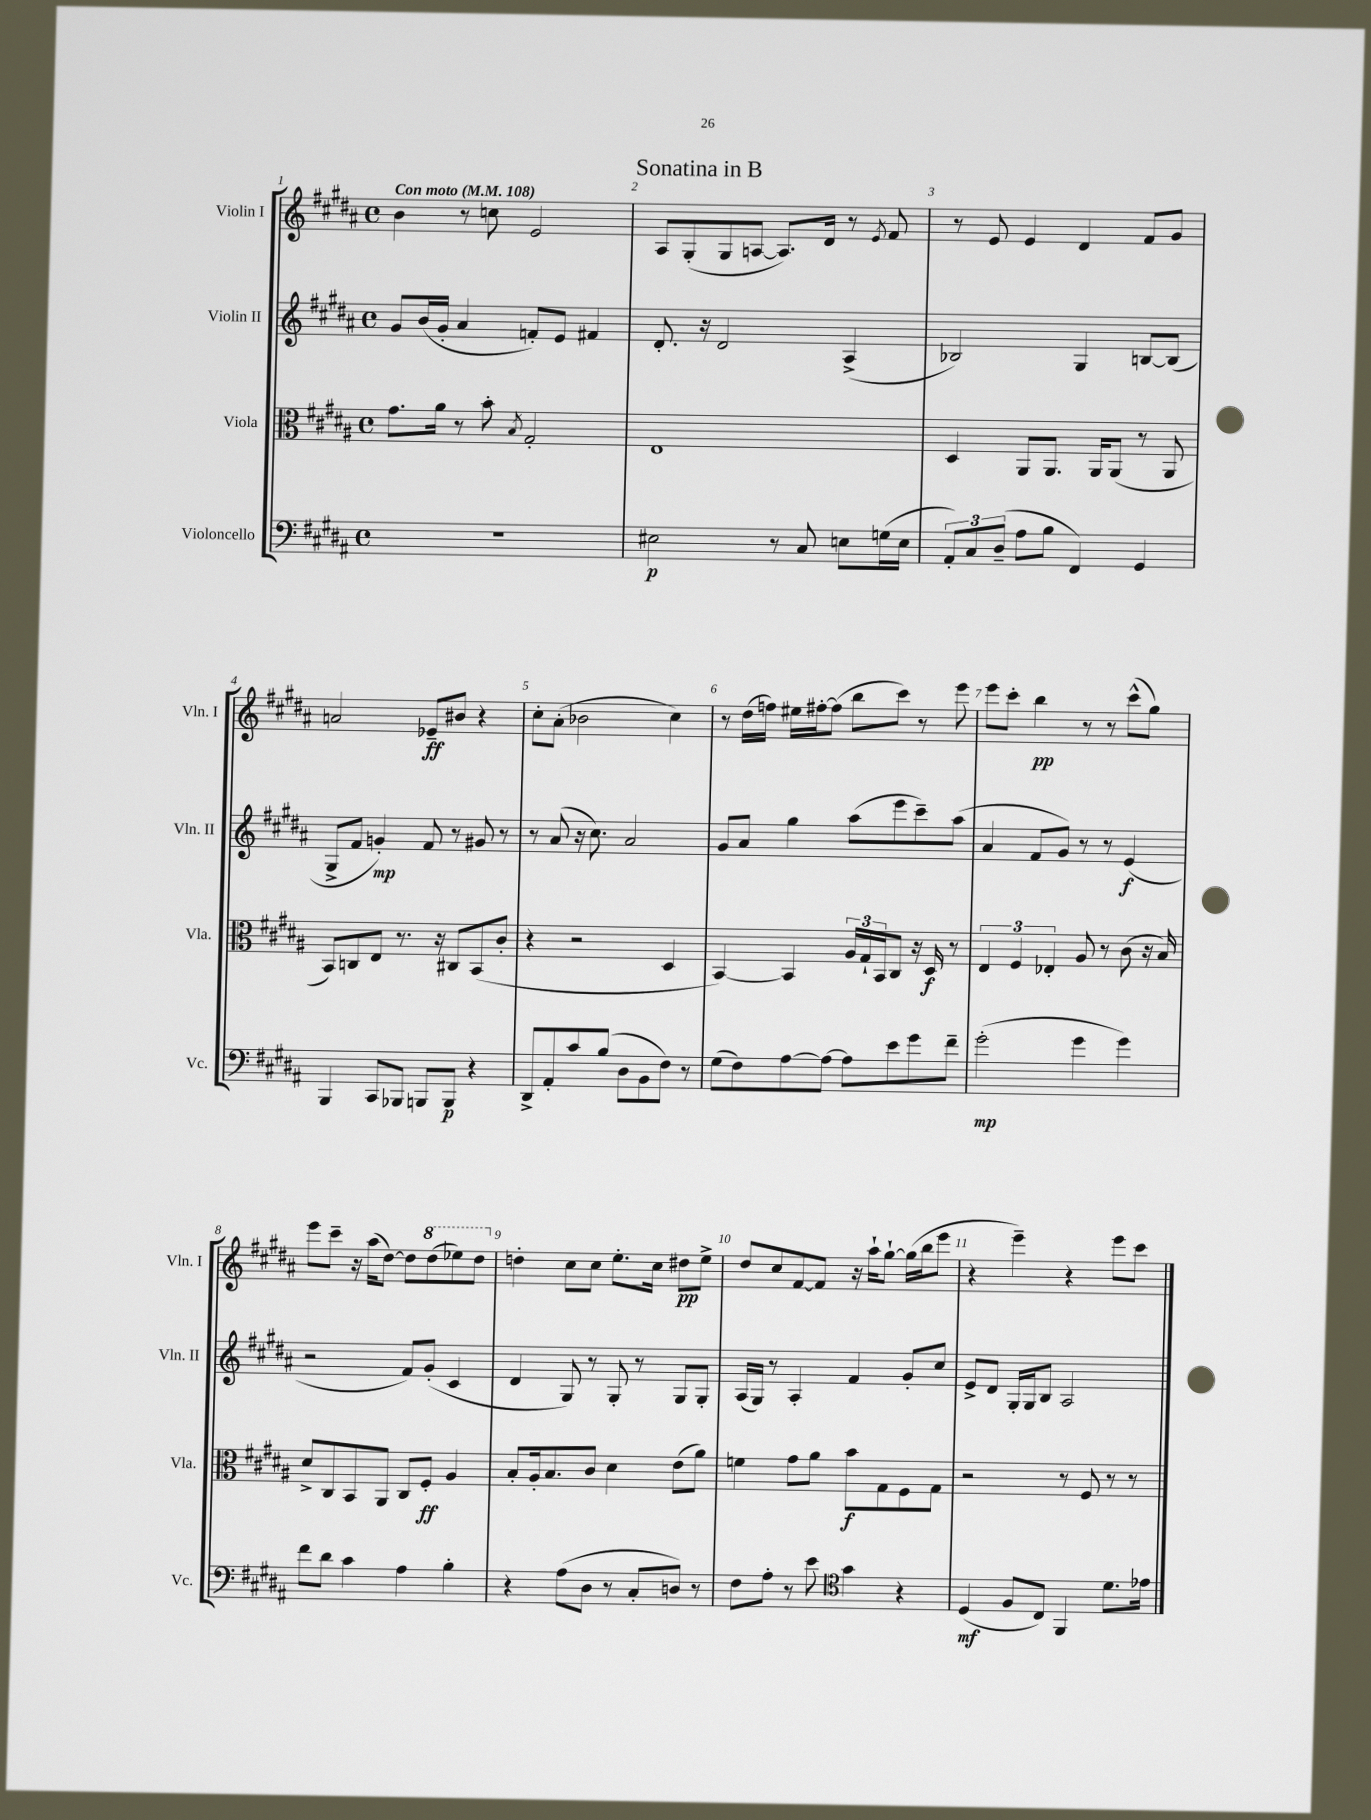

**kern	**kern	**kern	**kern
*staff4	*staff3	*staff2	*staff1
*clefF4	*clefC3	*clefG2	*clefG2
*k[f#c#g#d#a#]	*k[f#c#g#d#a#]	*k[f#c#g#d#a#]	*k[f#c#g#d#a#]
*M4/4	*M4/4	*M4/4	*M4/4
*met(c)	*met(c)	*met(c)	*met(c)
*MM108	*MM108	*MM108	*MM108
1r	8.g#	8g#	4b
.	.	(16b	.
.	16a#	16g#'	.
.	8r	4a#	8r
.	8b'	.	8cc
.	8qB	.	.
.	2G#'	8f')	2e
.	.	8e	.
.	.	4f#	.
=	=	=	=
2E#	1E	8.d#'	8A#
.	.	.	(8G#'
.	.	16r	.
.	.	2d#	8G#
.	.	.	[8A
8r	.	.	8.A])
8C#	.	.	.
.	.	.	16d#
8E	.	(4A#^	8r
.	.	.	8qe
(16G	.	.	8f#
16E	.	.	.
=	=	=	=
12AA#')	4D#	2B-)	8r
12C#	.	.	.
.	.	.	8e
(12D#~	.	.	.
8A#	8AA#	.	4e
8B	8.AA#	.	.
4FF#)	.	4G#	4d#
.	16AA#	.	.
.	(8AA#	.	.
4GG#	8r	[8B	8f#
.	8AA#	(8B]	8g#
=	=	=	=
4BBB	8BB)	8G#^	2a
.	8C	8f#	.
8CC#	8E	4g')	.
8BBB-	8.r	.	.
8BBB	.	8f#	8e-~
.	16r	.	.
8BBB	8C#	8r	8b#
4r	(8BB	8g#	4r
.	8c#'	8r	.
=	=	=	=
8DD#^	4r	8r	8cc#'
8AA#'	.	(8a#	(8a#'
8c#	2r	16r	2b-
.	.	8.cc#)	.
(8B	.	.	.
8D#	.	2a#	.
8BB	.	.	.
8F#)	4D#	.	4cc#)
8r	.	.	.
=	=	=	=
(8G#	[4BB)	8g#	8r
8F#)	.	8a#	(16dd#
.	.	.	16ff)
[8A#	4BB]	4gg#	16ee#
.	.	.	[16ff#'
8A#_	.	.	(8ff#]
8A#]	24A#	(8aa#	8bb
.	24G#`	.	.
.	24BB	.	.
8e	8C#	8eee	8ccc#)
8g#	16r	8ccc#~)	8r
.	16D#	.	.
8f#~	8r	(8aa#	8eee
=	=	=	=
(2g#'	6E	4a#	8eee
.	.	.	8ccc#'
.	6F#	.	.
.	.	8f#	4bb
.	6E-'	.	.
.	.	8g#)	.
4g#	8A#	8r	8r
.	8r	8r	8r
4g#)	(8c#	(4e	(8ccc#^^
.	16r	.	8gg#)
.	16B)	.	.
=	=	=	=
8f#	8d#^	2r	8eee
8d#	8C#	.	8ccc#~
4c#	8BB	.	16r
.	.	.	(16aa#
.	8AA#	.	[8dd#)
4A#	8C#	8f#)	8dd#]
.	8F#'	(8g#'	(8ddd#
4B'	4A#	4c#	8eee-)
.	.	.	8ddd#
=	=	=	=
4r	8B'	4d#	4dd'
.	16A#'	.	.
.	8.B	.	.
(8A#	.	8G#)	8cc#
8D#	8c#	8r	8cc#
8r	4d#	8G#'	8.ee'
8C#'	.	8r	.
.	.	.	16cc#
8D)	(8e	8G#	8dd#
8r	8a#)	8G#'	8ee^
=	=	=	=
8F#	4f	(16A#	8dd#
.	.	16G#)	.
8A#'	.	8r	8cc#
8r	8g#	4A#'	[8f#
8e	8a#	.	8f#]
*clefC4	*	*	*
4g#	8b	4f#	16r
.	.	.	16aa#`
.	8G#	.	[8gg#`
4r	8F#	8g#'	(16gg#]
.	.	.	16bb
.	8G#	8cc#	8eee
=	=	=	=
(4D#	2r	8e^	4r
.	.	8d#	.
8F#	.	16G#'	4eee~)
.	.	16G#	.
8C#)	.	8B	.
4FF#	8r	2A#	4r
.	8F#	.	.
8.d#	8r	.	8eee
.	8r	.	8ccc#
16e-	.	.	.
==	==	==	==
*-	*-	*-	*-
